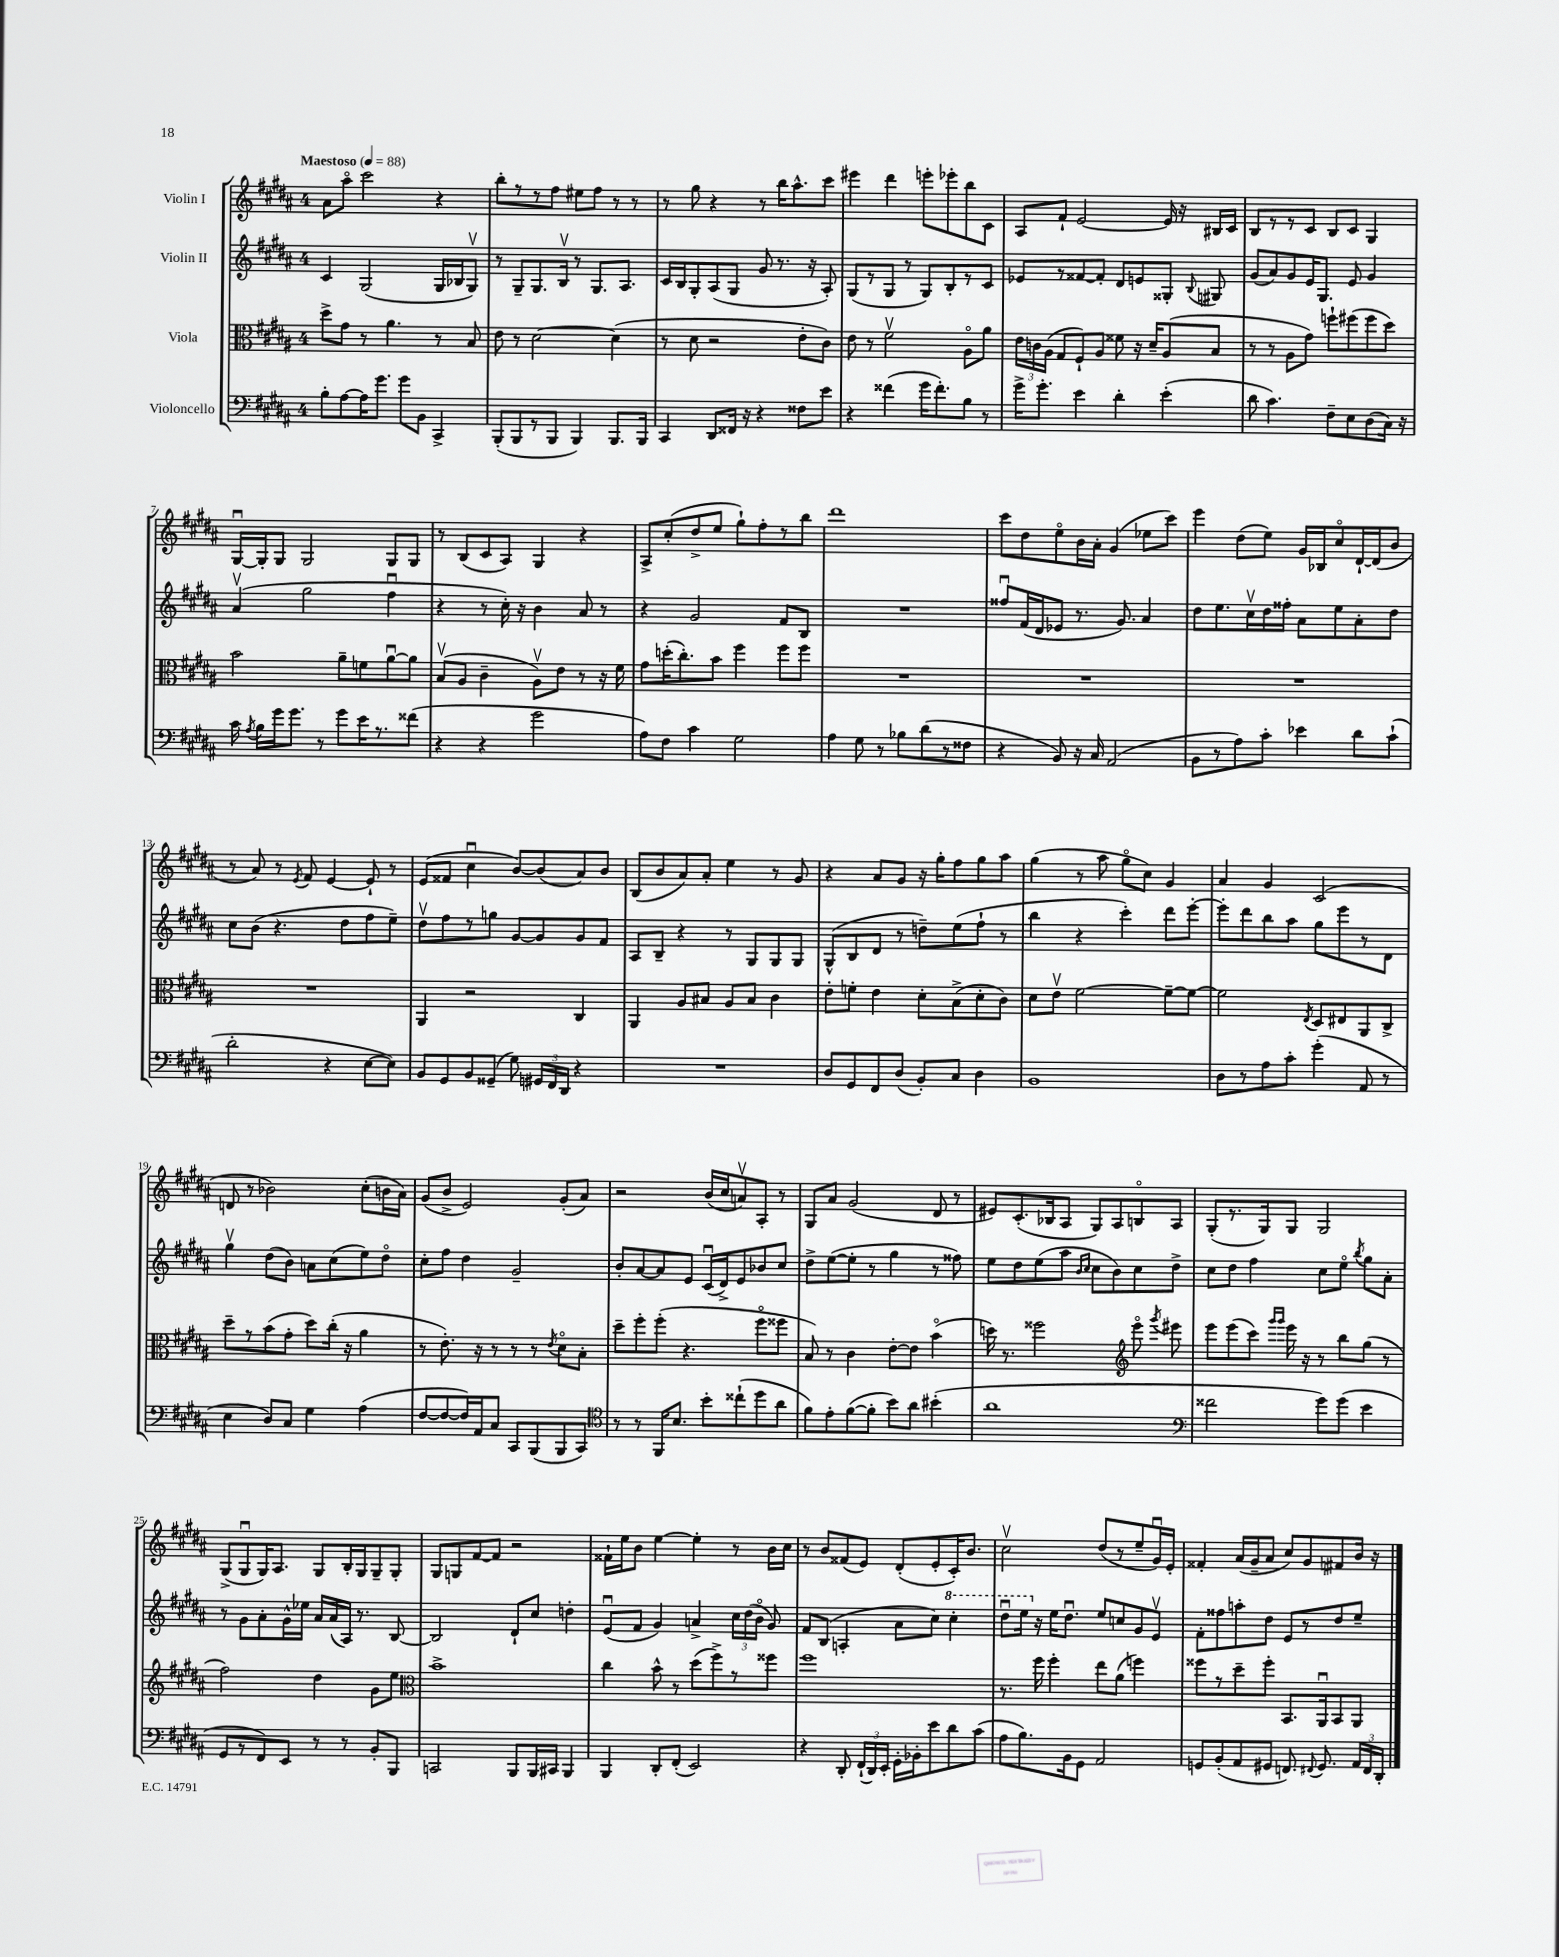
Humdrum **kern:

**kern	**kern	**kern	**kern
*staff4	*staff3	*staff2	*staff1
*clefF4	*clefC3	*clefG2	*clefG2
*k[f#c#g#d#a#]	*k[f#c#g#d#a#]	*k[f#c#g#d#a#]	*k[f#c#g#d#a#]
*M4/4	*M4/4	*M4/4	*M4/4
*MM88	*MM88	*MM88	*MM88
8B'	8dd#^	4c#	8a#
[8A#	8g#	.	8aa#o
16A#]	8r	(2G#	2ccc#
8.g#	.	.	.
.	4.a#	.	.
8g#	.	.	.
8BB	.	.	.
4CC#^	8r	16G#	4r
.	.	16B-	.
.	8B	8G#v)	.
=	=	=	=
(8BBB'	8e	8r	8bb'
8BBB	8r	8G#~	8r
8r	[2d#	8.G#	8r
8BBB	.	.	8ff#
.	.	16Bv	.
4BBB)	.	8r	8ee#
.	.	8.G#	8ff#
8.BBB	(4d#]	.	8r
.	.	8.A#	.
.	.	.	8r
16BBB	.	.	.
=	=	=	=
4CC#	8r	16c#	8r
.	.	16B	.
.	8d#	8G#'	8gg#
8DD#	2r	(8A#	4r
16FF##	.	8G#	.
16r	.	.	.
4r	.	8g#	8r
.	.	8.r	16bb
.	.	.	8.aa#^^
8F##	8e'	.	.
.	.	16r	.
8e	8c#)	8A#')	8ccc#
=	=	=	=
4r	8e	(8G#	4eee#
.	8r	8r	.
(4f##	2f#v	8G#	4ddd#
.	.	8r	.
16g#	.	8G#)	8eee'
8.f##')	.	.	.
.	.	8B'	8eee-'
8B	8A#o	8r	8bb
8r	8a#	8c#	8c#
=	=	=	=
16g#^	24e	8e-	8A#
.	24c	.	.
8.g#'	.	.	.
.	(24A#	.	.
.	8G#	8r	8f#`
4e	8F#`)	[8f##	[2e
.	8A#	8f##']	.
4d#'	8f##	8d#	.
.	16r	8e	.
.	16d#~	.	.
(4e'	(8A#	8G##'	16e]
.	.	.	16r
.	.	8qqB	.
.	8B	8G#	16B#
.	.	.	16c#
=	=	=	=
8d#	8r	(8g#	8B
4.c#)	8r	8a#)	8r
.	8A#	8g#	8r
.	8g#)	16e	8c#
.	.	8.G#	.
8F#~	8ff`	.	8B
8E	(8ff#	8e	8c#
(8D#	8ff#	4g#	4G#
16C#)	8dd#)	.	.
16r	.	.	.
=	=	=	=
16c#	2b	(4a#v	[16G#u
8qA#	.	.	.
16B	.	.	16G#']
16g#	.	.	8G#
8.g#	.	.	.
.	.	2gg#	2G#
8r	.	.	.
8g#	8a#~	.	.
16e	8f	.	.
8.r	.	.	.
.	[8a#u	4ff#u	8G#
(8f##	8a#]	.	8G#
=	=	=	=
4r	(8Bv	4r	8r
.	8A#	.	(8B
4r	4c#~	8r	8c#
.	.	16cc#')	8A#)
.	.	16r	.
2g#	8A#v)	4b	4G#
.	8e	.	.
.	8r	8a#	4r
.	16r	8r	.
.	16f#	.	.
=	=	=	=
8A#)	8g#	4r	8A#^
8F#	(16dd'	.	(8cc#'
.	8.cc#')	.	.
4c#	.	2g#	8dd#^
.	8b	.	8ee
2G#	4ff#	.	8gg#`)
.	.	.	8ff#'
.	8ff#	8f#	8r
.	8ff#	8B	8bb
=	=	=	=
4A#	1r	1r	1ddd#
8G#	.	.	.
8r	.	.	.
8B-	.	.	.
(8d#	.	.	.
8r	.	.	.
8F##	.	.	.
=	=	=	=
4r	1r	8ff##u	8ccc#
.	.	(16f#	8dd#
.	.	16d#	.
8BB)	.	8e-	8eeo
16r	.	8.r	16b
16C#	.	.	16a#'
(2AA#	.	.	(4g#
.	.	8.g#)	.
.	.	4a#	8ee-
.	.	.	8ccc#)
=	=	=	=
8BB	1r	8dd#	4eee
8r	.	8.ee	.
8A#)	.	.	(8dd#
.	.	16cc#v	.
8c#'	.	16dd#	8ee)
.	.	16ff##'	.
4e-	.	8a#	16g#
.	.	.	16B-
.	.	8ee	8cc#o
8d#	.	8a#'	[16d#`
.	.	.	(16d#]
(8c#`	.	8dd#	8b
=	=	=	=
2d#'	1r	8cc#	8r
.	.	(8b	8a#)
.	.	4.r	8r
.	.	.	8qe
.	.	.	8f#
4r	.	.	[4e
.	.	8dd#	.
[8E	.	8ff#	8e`]
8E])	.	8ee~)	8r
=	=	=	=
8BB	4AA#	8dd#v	(8e
8GG#	.	8ff#	8f##
8BB	2r	8r	4cc#u
(8GG##~	.	8gg	.
8G#)	.	[8g#	[8b)
24GG#	.	8g#]	(8b]
24FF#	.	.	.
24DD#	.	.	.
4r	4C#	8g#	8a#)
.	.	8f#	8b
=	=	=	=
1r	4AA#	8A#	(8B
.	.	8B~	8b
.	8A#	4r	8a#)
.	8B#	.	8a#'
.	8A#	8r	4ee
.	8B#	8G#	.
.	4c#	8G#	8r
.	.	8G#	8g#
=	=	=	=
8D#	8e'	(8G#^^	4r
8GG#	8f'	8B	.
8FF#	4e	8d#	8a#
(8D#	.	8r	8g#
8BB')	8d#'	8dd~)	16r
.	.	.	16gg#'
8C#	(8B^	(8ee	8ff#
4D#	8d#'	8ff#`	8gg#
.	8c#)	8r	8aa#
=	=	=	=
1BB	8d#	4bb	(4gg#
.	8ev	.	.
.	[2f#	4r	8r
.	.	.	8aa#
.	.	4ccc#')	8gg#o
.	.	.	8cc#)
.	8f#~_	8ddd#	4g#
.	8f#_	[8eee'	.
=	=	=	=
8D#	2f#]	8eee']	4a#
8r	.	8ddd#	.
8A#	.	8bb	4g#
8c#'	.	8aa#	.
.	8qE	.	.
(4g#'	8D#	8gg#	(2c#
.	8E#	8eee	.
8AA#	8AA#	8r	.
8r	8C#^	8d#	.
=	=	=	=
4E	8dd#~	4gg#v	8d
.	8r	.	8r
8D#)	(8b	(8dd#	2b-)
8C#	8g#'	8b)	.
4G#	8dd#)	8a	.
.	(16cc#'	(8cc#	.
.	16r	.	.
(4A#	4a#	8ee)	(8cc#'
.	.	8dd#o	16b
.	.	.	16a#)
=	=	=	=
[8F#	8r	8cc#'	(8g#
8F#_	8.e')	8ff#	8b^
16F#])	.	4dd#	2e)
16AA#	16r	.	.
8C#	8r	.	.
8CC#	8r	2g#~	.
(8BBB	8r	.	.
.	8qe	.	.
8BBB	8d#o	.	(8g#'
8CC#)	8B'	.	8a#)
=	=	=	=
*clefC4	*	*	*
8r	8dd#~	8b'	2r
8r	8ff#'	[8a#	.
16FF#	(8ff#'	8a#]	.
8.B	.	.	.
.	4.r	8e	.
8b'	.	(16c#u	(16b
.	.	16d#^)	16cc#
(8cc##`	.	8e	8av)
8dd#	8ff#o	8b-	8A#'
8a#	8ff##	8cc#	8r
=	=	=	=
8f#)	8B)	8dd#^	8G#
8e'	8r	([8ee	8a#
([8f#	4c#	8ee']	(2g#
8f#']	.	8r	.
8b)	[8e'	4gg#	.
8a#	8e]	.	.
(4b#'	(4bo	8r	8d#
.	.	8ff##)	8r
=	=	=	=
1a#	16dd)	8ee	8e#)
.	8.r	.	.
.	.	8dd#	(8.c#'
.	2ff##	(8ee	.
.	.	.	16B-
.	.	8aa#	8A#
.	.	16qqb	.
.	.	16qqcc#	.
.	.	8cc#	8G#)
.	.	8b)	8A#
*	*clefG2	*	*
.	8eeeo	8cc#	8Bo
.	8qggg#	.	.
.	8eee#	8dd#^	8A#
=	=	=	=
*clefF4	*	*	*
2f##	8eee	8cc#	(8G#'
.	(8eee	8dd#	8.r
.	8ccc#)	4ff#	.
.	.	.	16G#)
.	16qqggg#	.	.
.	16qqggg#	.	.
.	16eee	.	8G#
.	16r	.	.
8g#)	8r	8cc#	2G#
(8g#	8bb	8eeo	.
.	.	8qbb	.
4e	(8gg#	8gg#	.
.	8r	8a#'	.
=	=	=	=
8GG#	2ff#)	8r	(8G#^
8r	.	8g#	8G#u
8FF#)	.	8a#'	16G#)
.	.	.	8.A#
8EE	.	16g#^^	.
.	.	16ee-	.
8r	4dd#	16a#	8G#
.	.	(16a#	.
8r	.	16A#)	16B'
.	.	8.r	16G#
8BB'	8g#	.	8G#~
8BBB	8ee	[8B	8G#'
=	=	=	=
*	*clefC3	*	*
2CC	1b^	2B]	8G#
.	.	.	8G
.	.	.	[8f#
.	.	.	8f#]
8BBB	.	8d#`	2r
16BBB	.	8cc#	.
16CC#	.	.	.
4BBB	.	4dd'	.
=	=	=	=
4BBB	4cc#	(8eu	16f##`
.	.	.	16ee
.	.	8f#	8b
8DD#'	8b^^	4g#)	[4ee
(8FF#'	8r	.	.
2EE)	(8dd#	4a^	4ee']
.	8ff#^)	.	.
.	8r	24cc#	8r
.	.	(24dd#	.
.	.	24bo	.
.	8ff##	8g#)	16b
.	.	.	16cc#
=	=	=	=
4r	1ff#	8f#	8r
.	.	(8B	8b
8DD#'	.	4A'	(8f##
(24FF#`	.	.	8e)
24DD#)	.	.	.
24EE'	.	.	.
16GG#'	.	8a#	(8d#'
16BB-'	.	.	.
8e	.	8cc#)	8e'
8d#	.	4ccc#'	16c#')
.	.	.	8.b
(8c#	.	.	.
=	=	=	=
8A#	8.r	8ddd#u	2cc#v
8.B)	.	16eee	.
.	16ff#	16r	.
.	4ff#'	16ee	.
16BB	.	8.dd#u	.
8GG#	.	.	.
2AA#	8ee	8ee	(8dd#
.	(8a#	8cc	8r
.	4ff)	8g#	8ee~
.	.	8ev	16g#u)
.	.	.	16e'
=	=	=	=
8GG	8ff##	8f#'	4f##'
(8BB'	8r	8ff##	.
8AA#	8dd#~	8aa'	(16a#
.	.	.	16g#~
8GG#	8ff##'	8dd#	8a#
8.FF)	8.BB	8e	8cc#)
.	.	8r	8g#
8qqFF#	.	.	.
8.GG#	16AA#u	.	.
.	8BB	8dd#	8f#
24AA#	8AA#	8ee~	16b
24FF#	.	.	.
.	.	.	16r
24DD#'	.	.	.
==	==	==	==
*-	*-	*-	*-
